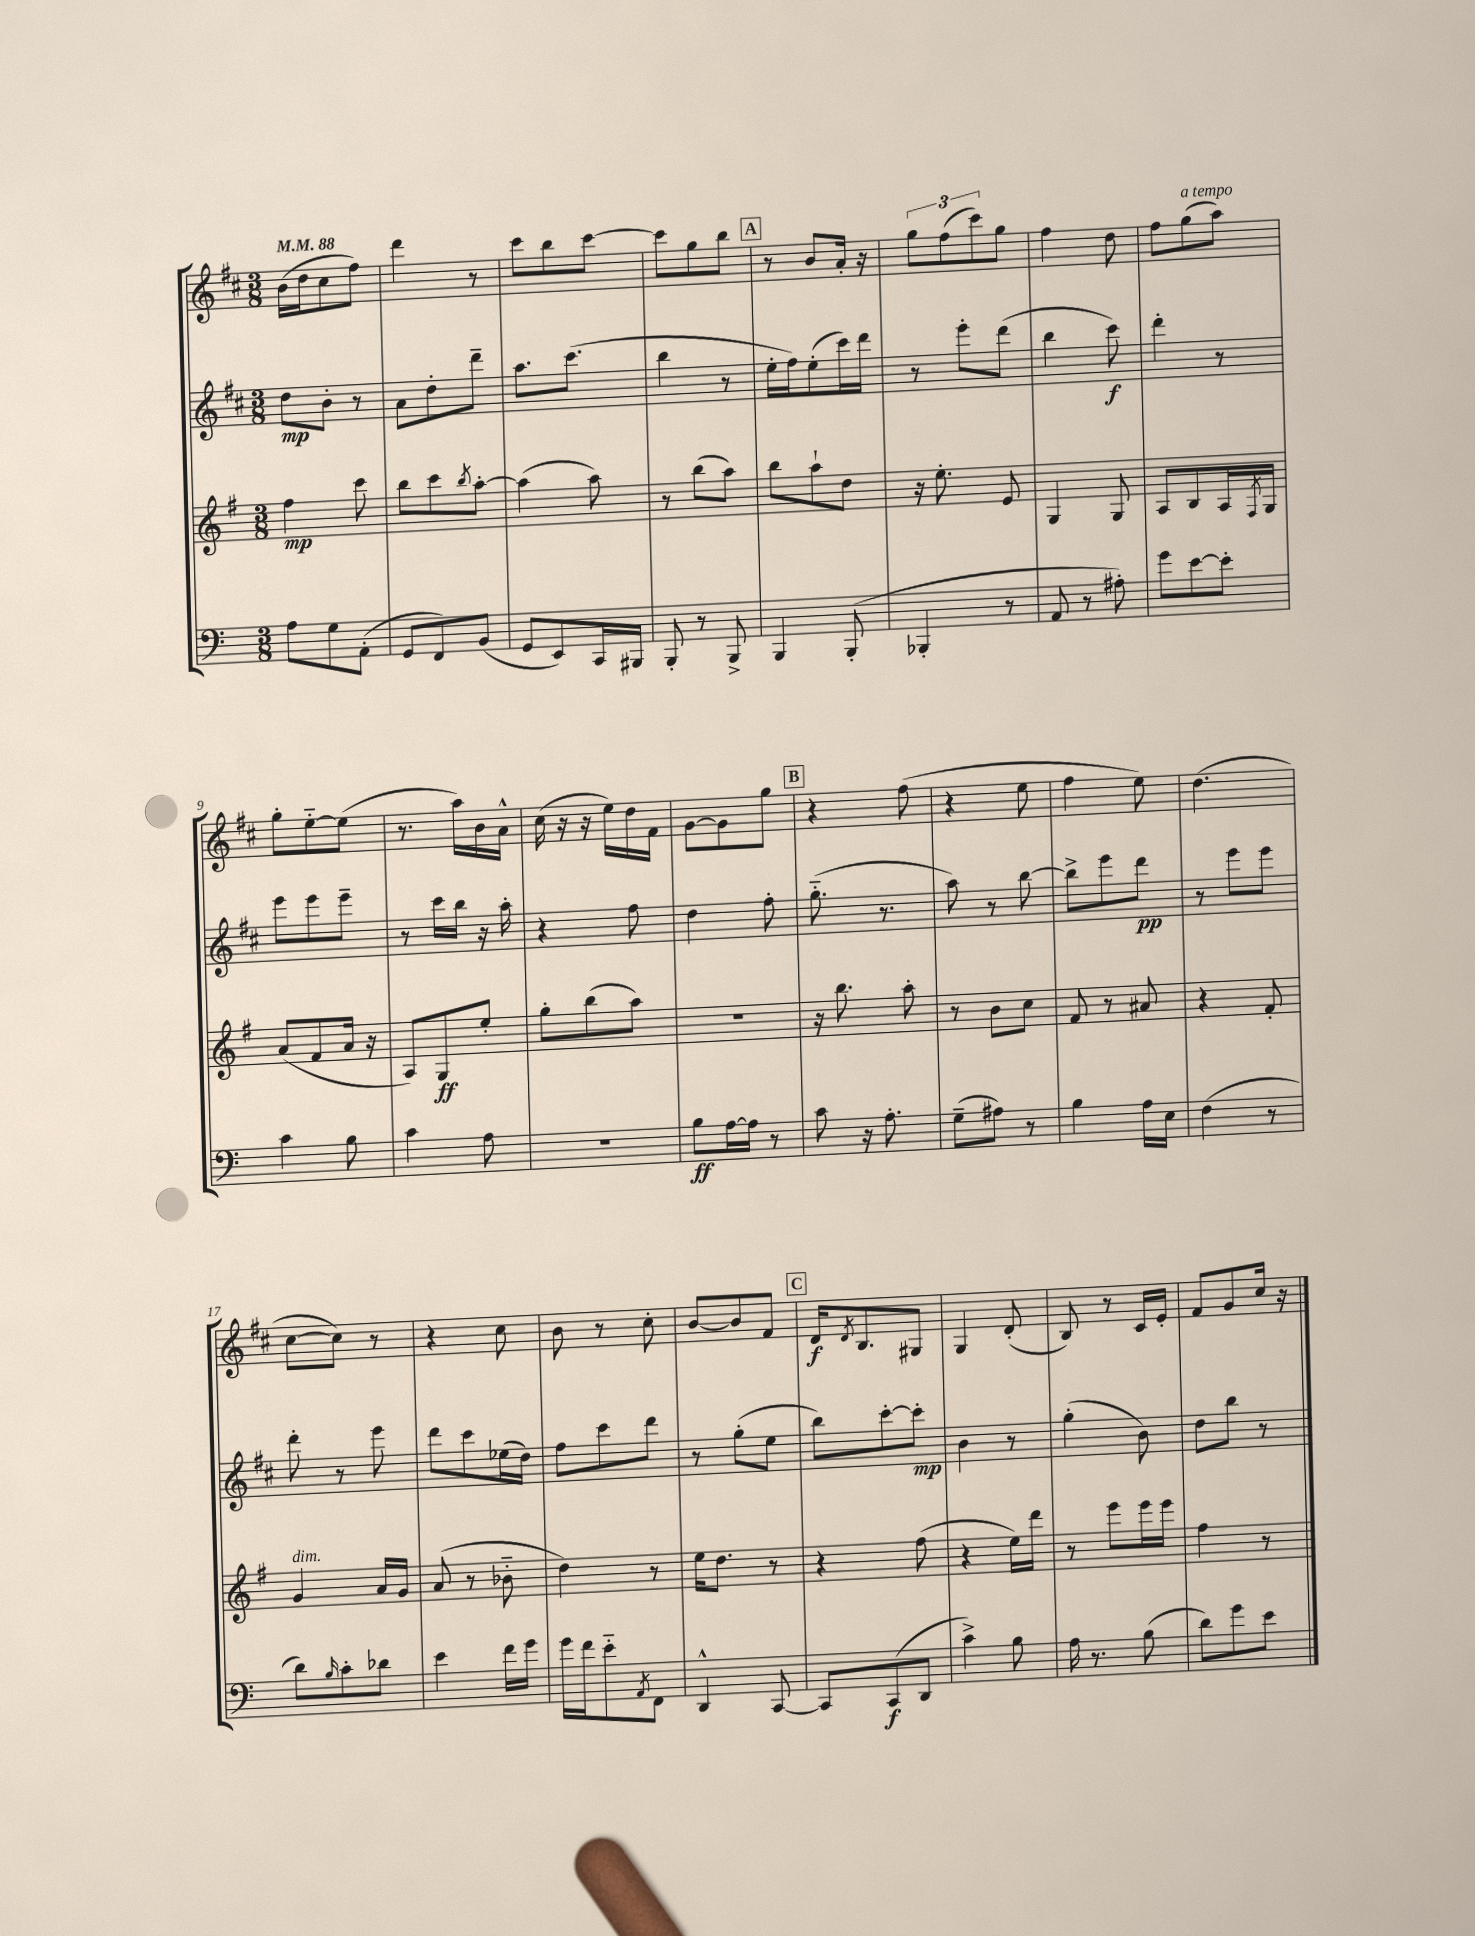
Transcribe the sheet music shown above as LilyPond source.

<<
\new StaffGroup <<
\new Staff = "s0" {
    \clef treble \key d \major \numericTimeSignature \time 3/8 \tempo 4 = 88
    b'16( d''16 cis''8 fis''8) |
    d'''4 r8 |
    cis'''8 b''8 cis'''8~ |
    cis'''8 g''8 b''8 |
    \mark \markup { \box "A" } r8 b'8 a'16-. r16 |
    \tuplet 3/2 { g''8 fis''8( cis'''8) } g''8 |
    fis''4 d''8 |
    fis''8 g''8^\markup { \italic "a tempo" }( a''8) |
    g''8-. e''8~-_ e''8( |
    r8. a''16) b'16 a'16-^ |
    cis''16( r16 r16 e''16) d''16 fis'16 |
    g'8~ g'8 g''8 |
    \mark \markup { \box "B" } r4 fis''8( |
    r4 e''8 |
    fis''4 e''8) |
    d''4.( |
    cis''8~ cis''8) r8 |
    r4 cis''8 |
    b'8 r8 cis''8-. |
    b'8~ b'8 fis'8 |
    \mark \markup { \box "C" } d'16\f \acciaccatura { d'8 } b8. gis8 |
    g4 d'8-.( |
    b8) r8 cis'16 e'16-. |
    fis'8 g'8 cis''16 r16 \bar "|." |
}
\new Staff = "s1" {
    \clef treble \key d \major \numericTimeSignature \time 3/8
    d''8\mp b'8-. r8 |
    a'8 d''8-. d'''8-- |
    a''8. cis'''8.( |
    b''4 r8 |
    \mark \markup { \box "A" } e''16-. fis''16) e''8-.( cis'''16) d'''16 |
    r8 e'''8-. d'''8( |
    b''4 cis'''8\f) |
    d'''4-. r8 |
    e'''8 e'''8 e'''8-- |
    r8 cis'''16 b''16 r16 a''16-. |
    r4 fis''8 |
    d''4 fis''8-. |
    \mark \markup { \box "B" } g''8.-_( r8. |
    a''8) r8 b''8~ |
    b''8-> e'''8 d'''8\pp |
    r8 e'''8 e'''8 |
    d'''8-. r8 e'''8 |
    d'''8 cis'''8 ees''16( d''16) |
    fis''8 cis'''8 d'''8 |
    r8 g''8-.( e''8 |
    \mark \markup { \box "C" } b''8) cis'''8~-. cis'''8-.\mp |
    b'4 r8 |
    g''4-.( b'8) |
    d''8 b''8 r8 \bar "|." |
}
\new Staff = "s2" {
    \clef treble \key g \major \numericTimeSignature \time 3/8
    fis''4\mp c'''8 |
    b''8 c'''8 \acciaccatura { b''8 } a''8~-. |
    a''4( a''8) |
    r8 b''8( a''8) |
    \mark \markup { \box "A" } b''8 a''8-! d''8 |
    r16 e''8.-. e'8 |
    g4 g8 |
    a8 b8 a16 \acciaccatura { fis8 } g16 |
    a'8( fis'8 a'16 r16 |
    a8) g8\ff e''8-. |
    g''8-. b''8( a''8) |
    R4. |
    \mark \markup { \box "B" } r16 b''8. a''8-. |
    r8 b'8 c''8 |
    fis'8 r8 ais'8 |
    r4 fis'8-. |
    g'4^\markup { \italic "dim." } a'16 g'16 |
    a'8( r8 bes'8-_ |
    d''4) r8 |
    e''16 d''8. r8 |
    \mark \markup { \box "C" } r4 fis''8( |
    r4 e''16) d'''16 |
    r8 e'''8 e'''16 e'''16 |
    fis''4 r8 \bar "|." |
}
\new Staff = "s3" {
    \clef bass \key c \major \numericTimeSignature \time 3/8
    a8 g8 a,8-.( |
    g,8 f,8) b,8( |
    g,8 e,8) c,16 bis,,16 |
    b,,8-. r8 b,,8-> |
    \mark \markup { \box "A" } b,,4 b,,8-.( |
    bes,,4-. r8 |
    a,8 r8 ais8-.) |
    g'8 e'8~ e'8-. |
    c'4 b8 |
    c'4 a8 |
    R4. |
    b8\ff a16~ a16 r8 |
    \mark \markup { \box "B" } c'8 r16 a8.-. |
    g8--( ais8) r8 |
    b4 a16 e16 |
    f4( r8 |
    d'8) \grace { b16 } c'8-. des'8 |
    e'4 f'16 g'16 |
    g'16 f'16 e'8-_ \acciaccatura { a,8 } f,8 |
    d,4-^ c,8~ |
    \mark \markup { \box "C" } c,8 c,8\f( d,8 |
    c'4->) b8 |
    a16 r8. b8( |
    d'8) g'8 e'8 \bar "|." |
}
>>
>>
